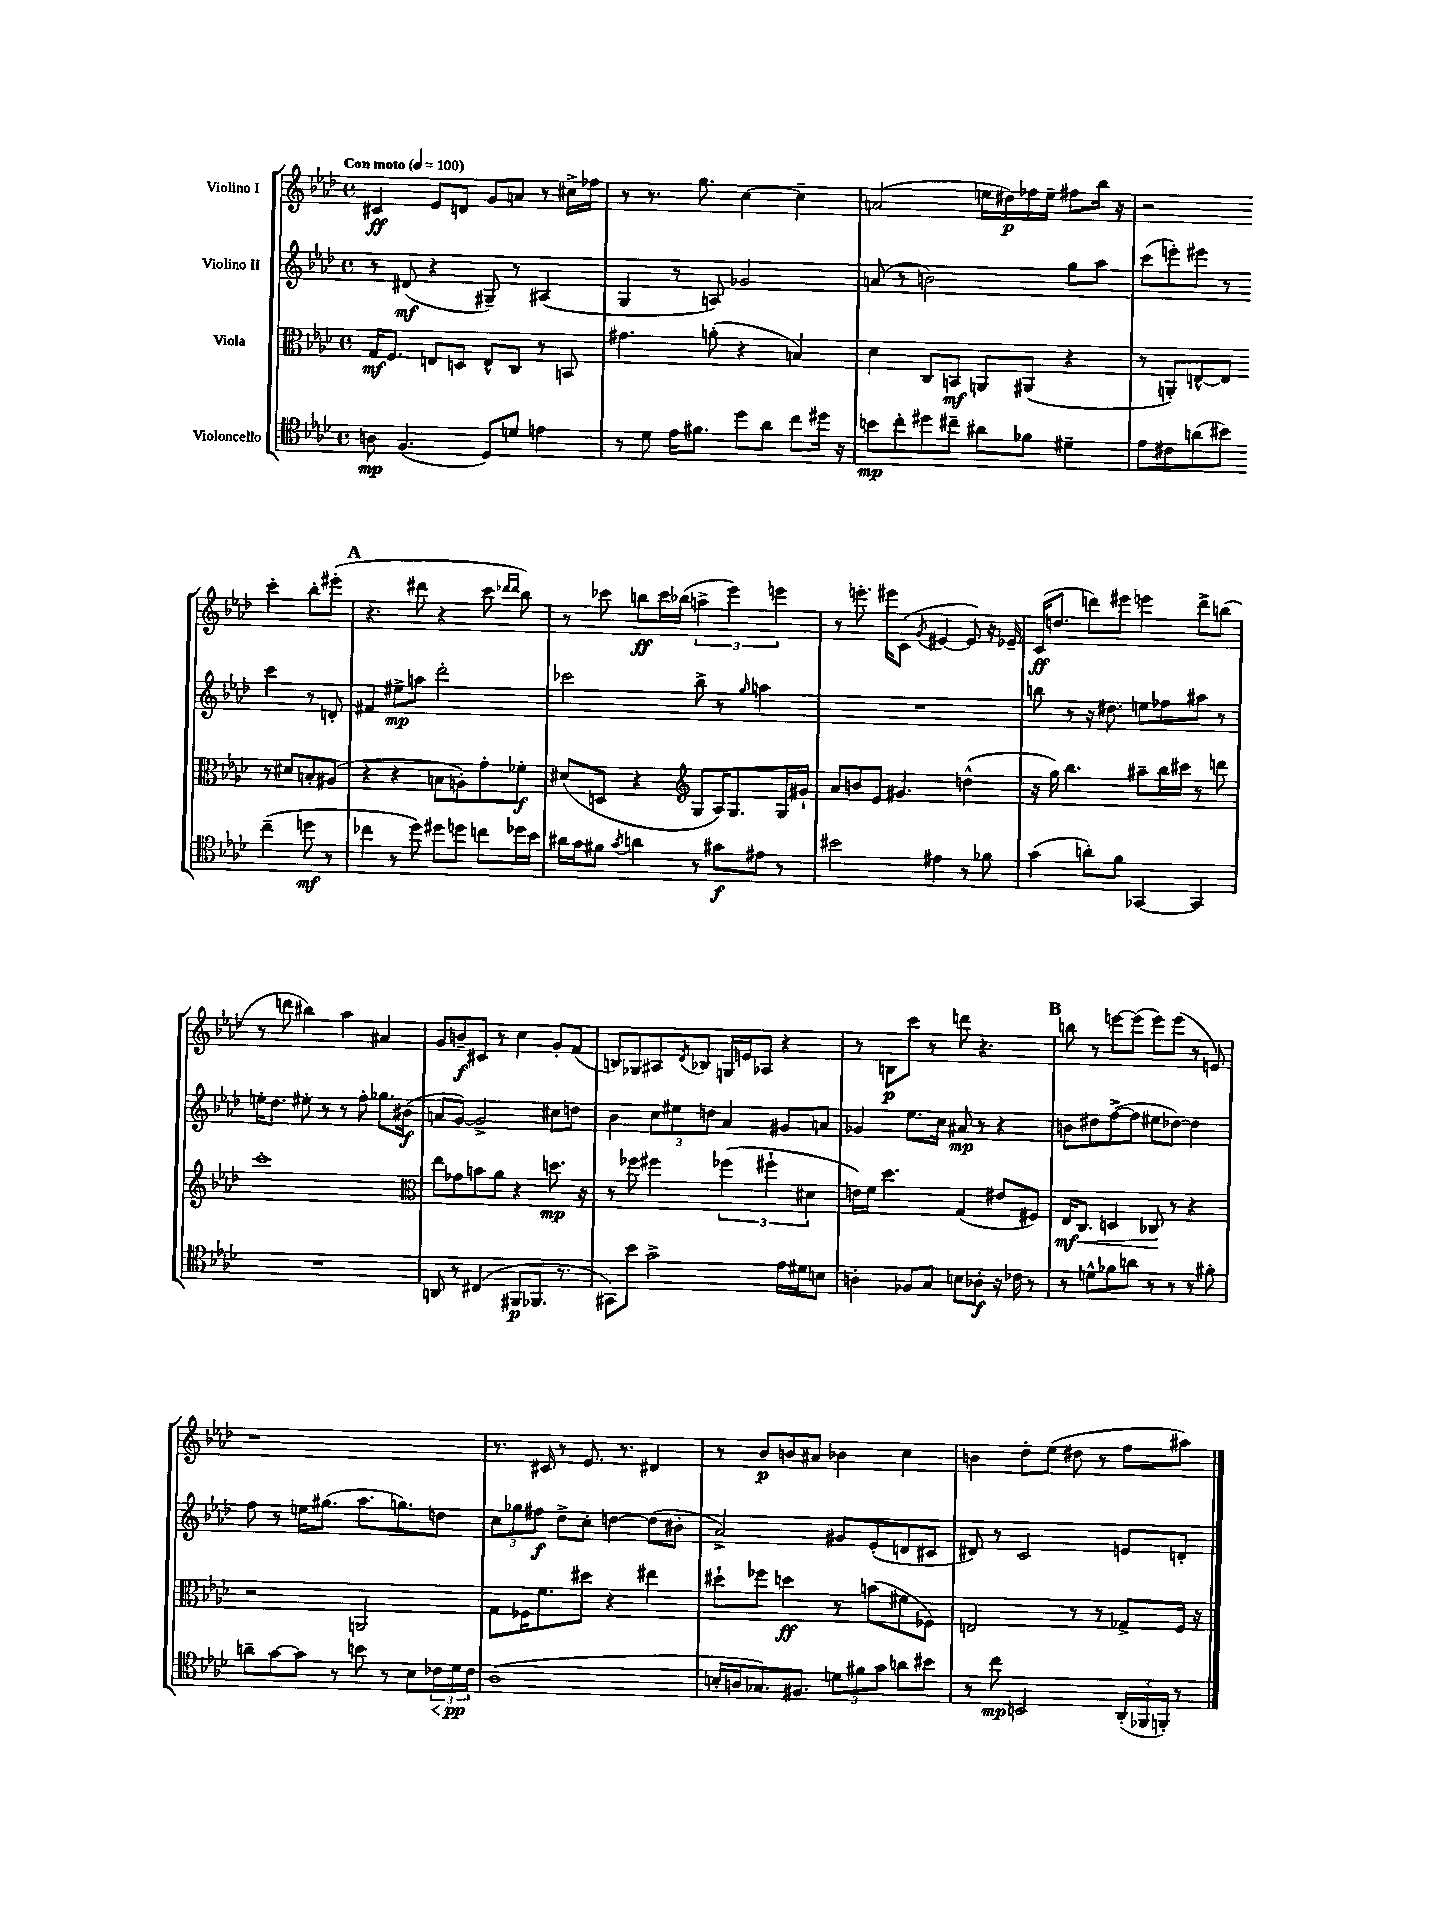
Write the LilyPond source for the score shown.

<<
\new StaffGroup <<
\new Staff = "s0" \with { instrumentName = "Violino I" } {
    \clef treble \key aes \major \defaultTimeSignature \time 4/4 \tempo "Con moto" 4 = 100
    cis'4\ff ees'8 d'8 g'8 a'8 r8 cis''16-> fes''16 |
    r8 r8. g''8. c''4~ c''4-- |
    a'2( e''16 dis''16\p) fes''16 e''16-- fis''8 bes''16 r16 |
    r2 c'''4-. bes''8-. eis'''8-.( |
    \mark \markup { \bold "A" } r4. dis'''8 r4 c'''8 \grace { des'''16 des'''16 } bes''8) |
    r8 ces'''8 b''8\ff ces'''16 bes''16( \tuplet 3/2 { a''4-> ees'''4) e'''4 } |
    r8 e'''8.-. eis'''16 c'8( \acciaccatura { g'8 } eis'4~ eis'8) r16 ees'16-- |
    c'16\ff( d''8. d'''8) eis'''8 e'''4 d'''8-> b''8( |
    r8 d'''8 bis''4) aes''4 ais'4 |
    g'8 b'8--\f cis'8 r8 c''4 g'8-. f'8( |
    b8) ges8 ais8 \acciaccatura { des'8 } bes8 g16 e'16 aes8 r4 |
    r8 b8\p c'''8 r8 d'''8 r4. |
    \mark \markup { \bold "B" } b''8 r8 e'''8~ e'''8( e'''8) e'''8( r8 e'8) |
    r1 |
    r8. cis'16 r8 ees'8. r8. dis'4 |
    r8 bes'8\p b'8 ais'8 bes'4 c''4 |
    b'4 des''8-. ees''8( dis''8 r8 f''8 ais''8) \bar "|." |
}
\new Staff = "s1" \with { instrumentName = "Violino II" } {
    \clef treble \key aes \major \defaultTimeSignature \time 4/4
    r8 dis'8\mf( r4 gis8--) r8 ais4( |
    g4 r8 a8) ges'2 |
    a'8( r8 b'2) g''8 aes''8 |
    c'''8( e'''8-.) eis'''8 r8 c'''4 r8 d'8-. |
    \mark \markup { \bold "A" } fis'4 eis''8->\mp a''8 des'''2-. |
    ces'''2 bes''8-> r8 \grace { g''16 } a''4 |
    R1 |
    b''8 r8 r16 dis''8. e''8 fes''8 ais''8 r8 |
    e''16-. des''8. eis''8-. r8 r8 f''8-. ges''8. bis'16\f( |
    a'8 g'8~) g'2-> cis''8 d''8 |
    bes'4 \tuplet 3/2 { c''8 eis''8 d''8 } aes'4 gis'8 a'8 |
    ges'4 ees''8. c''16 ais'8\mp r8 r4 |
    \mark \markup { \bold "B" } b'8 dis''8 f''8~->( f''8 eis''8 des''8~) des''4 |
    f''8 r8 e''16 gis''8.( aes''8. g''8.) d''8 |
    \tuplet 3/2 { c''8 ges''8 fis''8\f } des''8-> c''8-. d''4~ d''8( bis'8-. |
    aes'2->) gis'8 ees'8-.( d'8 cis'8 |
    dis'8) r8 c'2 e'8 d'8-. \bar "|." |
}
\new Staff = "s2" \with { instrumentName = "Viola" } {
    \clef alto \key aes \major \defaultTimeSignature \time 4/4
    g16\mf f8. e8 d8 e8-^ c8 r8 b,8 |
    gis'4. a'8-.( r4 b4) |
    des'4 c8 b,8\mf a,8 ais,8( r4 |
    r8 a,8-.) e8~-^ e8 r8 dis'8 b8-. ais8( |
    \mark \markup { \bold "A" } r4 r4 b8 a8-.) g'8-. fes'8-.\f |
    dis'8( d8 r4 \clef treble g8 aes16) g8. g16 gis'16-! |
    aes'8 b'8 ees'8 gis'4. d''4-^( |
    r16 g''16) bes''4. ais''8-- bes''16 cis'''16 r8 d'''8 |
    c'''1-. |
    \clef alto ees''8 ges'8 b'8 aes'8 r4 d''8.\mp r16 |
    r8 fes''8 fis''4 \tuplet 3/2 { fes''4( fis''4-! dis'4 } |
    e'16) f'16 des''4. g4( eis'8 fis8) |
    \mark \markup { \bold "B" } ees16\mf c8.\< d4 ces8\! r8 r4 |
    r2 a,2 |
    g8 fes16 f'8. dis''8 r4 eis''4 |
    dis''8-! fes''8 d''4\ff r8 b'8( fis'8 fes8) |
    e2 r8 r8 ges8-> f16 r16 \bar "|." |
}
\new Staff = "s3" \with { instrumentName = "Violoncello" } {
    \clef tenor \key aes \major \defaultTimeSignature \time 4/4
    a8\mp f4.( des8) d'8 e'4 |
    r8 des'8 ees'16 fis'8. des''8 aes'8 c''8 dis''16 r16 |
    b'8\mp c''8-. dis''8 cis''8-- ais'8 fes'8 dis'4-- |
    ees'8 cis'8 a'8( bis'8) c''4--( d''8\mf r8 |
    \mark \markup { \bold "A" } ces''4 r8 des''8) dis''8 d''8 c''8 des''16 bes'16 |
    ais'16 g'16 fis'8 \acciaccatura { g'8 } a'4 r8 gis'8\f eis'8 r8 |
    bis'2 eis'4 r8 fes'8 |
    g'4( a'8-.) f'8 ges,4~ ges,4 |
    R1 |
    a,8 r8 cis4( fis,8\p fes,8. r8. |
    gis,8) bes'8 g'2-> ees'16 dis'16 b8 |
    a4-. fes8 g8 b8 aes8-.\f r16 ces'16 r8 |
    \mark \markup { \bold "B" } r8 d'8-^ fes'8 a'8 r8 r8 r8 fis'8-. |
    a'8-- g'8~ g'8 r8 b'8 r8 bes8 \tuplet 3/2 { ces'16\< des'16\pp\! ces'16 } |
    aes1( |
    b16-. a16 ges8.) fis8. \tuplet 3/2 { d'8 fis'8 g'8 } a'8 bis'8 |
    r8 c''8\mp b,2 \tuplet 3/2 { aes,16-.( fes,16 f,16-.) } r8 \bar "|." |
}
>>
>>
\layout { \context { \Score \remove "Bar_number_engraver" } }
